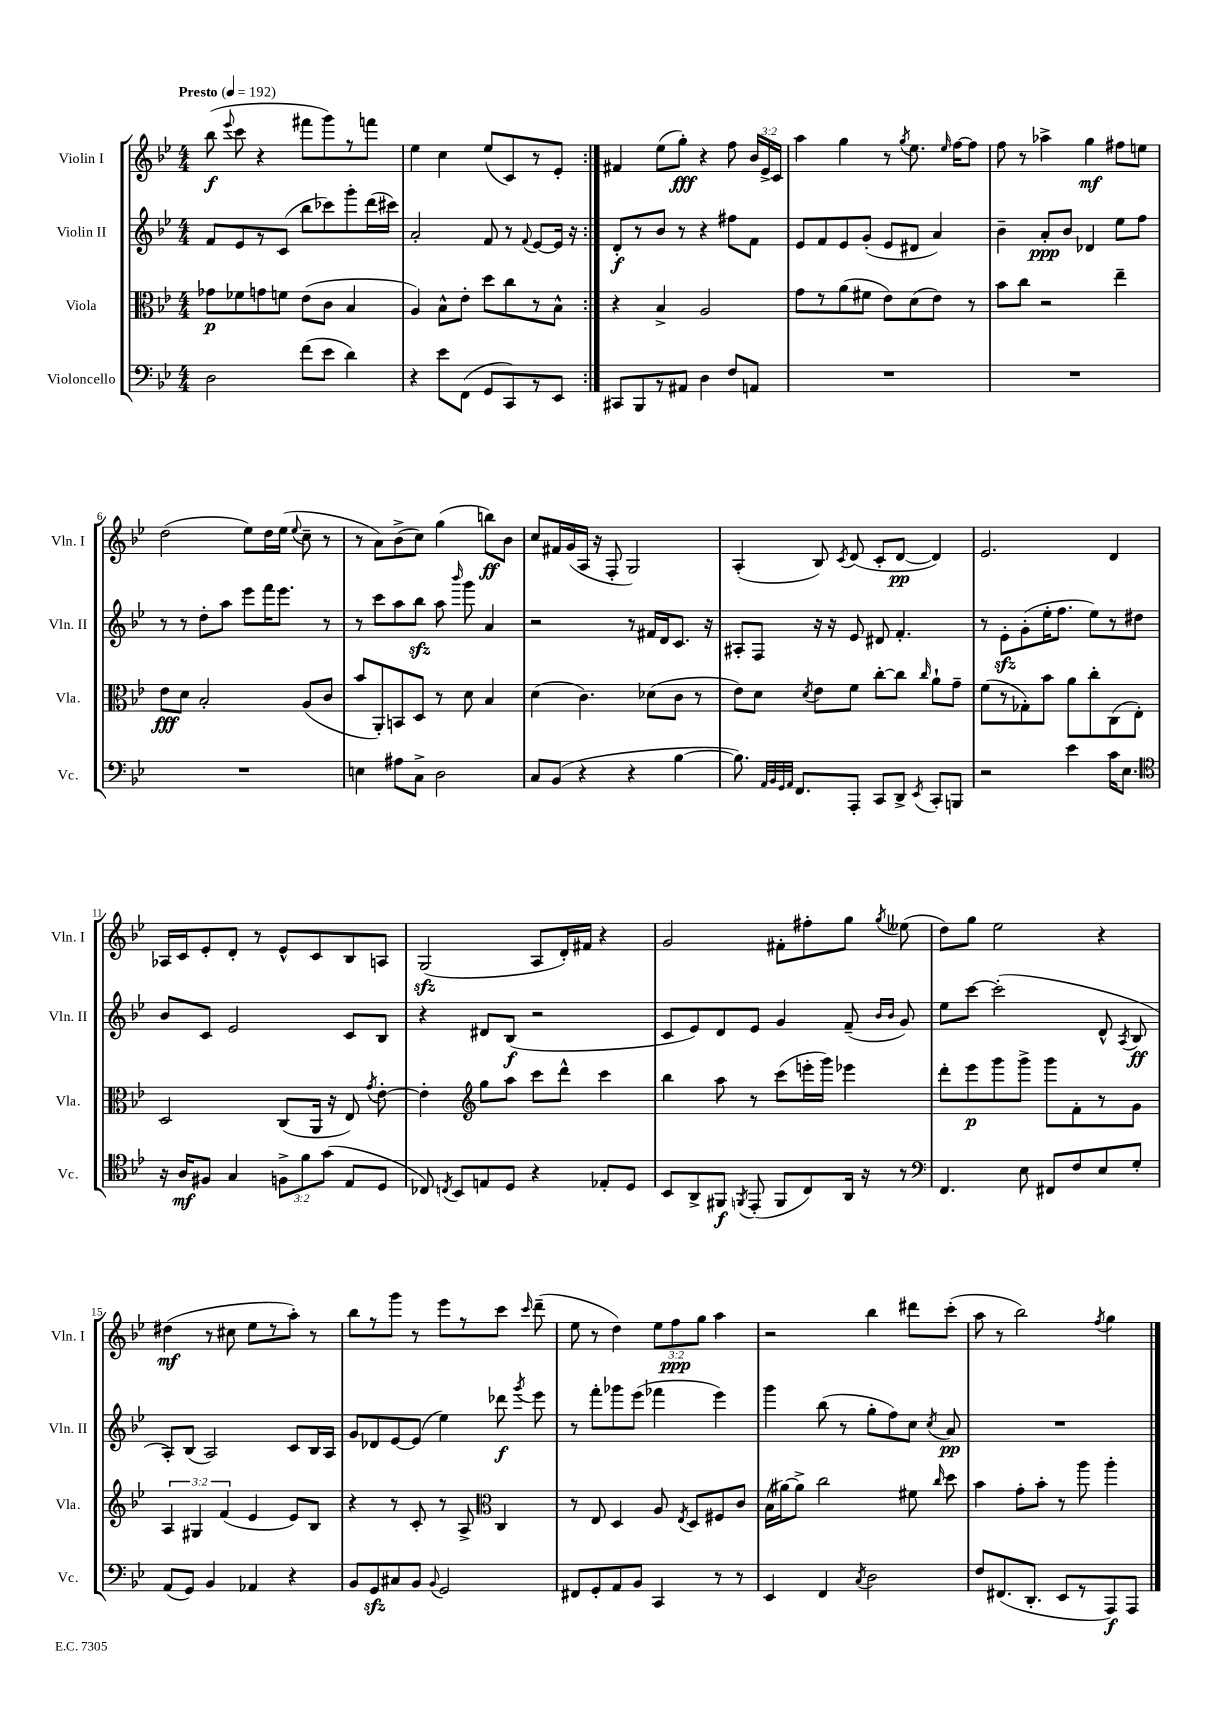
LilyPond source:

<<
\new StaffGroup <<
\new Staff = "s0" \with { instrumentName = "Violin I" shortInstrumentName = "Vln. I" } {
    \clef treble \key bes \major \numericTimeSignature \time 4/4 \override Staff.TupletNumber.text = #tuplet-number::calc-fraction-text \tempo "Presto" 4 = 192
    \autoBeamOff \repeat volta 2 { bes''8\f( \appoggiatura { ees'''8 } c'''8 r4 fis'''8[ g'''8) r8 f'''8] |
    ees''4 c''4 ees''8[( c'8) r8 ees'8]-. | }
    fis'4 ees''8[( g''8]-.\fff) r4 f''8 \tuplet 3/2 { bes'16[ ees'16-> c'16] } |
    a''4 g''4 r8 \acciaccatura { g''8 } ees''8. \grace { ees''16 } f''16[~ f''8] |
    f''8 r8 aes''4-> g''4\mf fis''8[ e''8] |
    d''2( ees''8[) d''16 ees''16]( \appoggiatura { ees''8 } c''8-- r8 |
    r8 a'8[) bes'8->( c''8]) g''4( b''8[\ff) bes'8] |
    c''8[ fis'16 g'16( a16] r16 f8-. g2) |
    a4-.( bes8) \acciaccatura { c'8 } d'8( c'8[-. d'8]~\pp d'4) |
    ees'2. d'4 |
    aes16[ c'16 ees'8-. d'8]-. r8 ees'8[-^ c'8 bes8 a8] |
    g2\sfz( a8[ d'16-.) fis'16] r4 |
    g'2 fis'8[-. fis''8-. g''8] \acciaccatura { g''8 } eeses''8( |
    d''8[) g''8] ees''2 r4 |
    dis''4\mf( r8 cis''8 ees''8[ r8 a''8]-.) r8 |
    bes''8[ r8 g'''8] r8 ees'''8[ r8 c'''8] \grace { c'''16 } d'''8--( |
    ees''8 r8 d''4) \tuplet 3/2 { ees''8[ f''8\ppp g''8] } a''4 |
    r2 bes''4 dis'''8[ c'''8]-.( |
    a''8 r8 bes''2) \acciaccatura { f''8 } g''4 \bar "|." |
}
\new Staff = "s1" \with { instrumentName = "Violin II" shortInstrumentName = "Vln. II" } {
    \clef treble \key bes \major \numericTimeSignature \time 4/4
    \autoBeamOff \repeat volta 2 { f'8[ ees'8 r8 c'8]( bes''8[ ces'''8) g'''8-. d'''16( cis'''16]) |
    a'2-. f'8 r8 \appoggiatura { f'8 } ees'8[~ ees'16] r16 | }
    d'8[-.\f r8 bes'8] r8 r4 fis''8[ f'8] |
    ees'8[ f'8 ees'8 g'8]-.( ees'8[ dis'8] a'4) |
    bes'4-- a'8[-.\ppp bes'8] des'4 ees''8[ f''8] |
    r8 r8 d''8[-. a''8] ees'''8[ f'''16 ees'''8.] r8 |
    r8 c'''8[ a''8 bes''8]\sfz a''8 \grace { bes'''16 } g'''8 a'4 |
    r2 r8 fis'16[ d'16 c'8.] r16 |
    ais8[-. f8] r16 r16 ees'8 dis'8 f'4.-. |
    r8 ees'8[-.\sfz g'8-.( ees''16-. f''8.] ees''8[) r8 dis''8] |
    bes'8[ c'8] ees'2 c'8[ bes8] |
    r4 dis'8[ bes8]\f( r2 |
    c'8[ ees'8) d'8 ees'8] g'4 f'8--( \grace { bes'16[ bes'16] } g'8) |
    ees''8[ c'''8]~ c'''2-.( d'8-^ \acciaccatura { a8 } bes8\ff |
    a8[-.) bes8]( a2) c'8[ bes16 a16] |
    g'8[ des'8 ees'8~ ees'8]( ees''4) des'''8\f \acciaccatura { g'''8 } ees'''8 |
    r8 f'''8[-. ges'''8 ees'''8]( fes'''4 ees'''4) |
    g'''4 bes''8( r8 g''8[-. f''8) c''8] \acciaccatura { c''8 } a'8\pp |
    R1 \bar "|." |
}
\new Staff = "s2" \with { instrumentName = "Viola" shortInstrumentName = "Vla." } {
    \clef alto \key bes \major \numericTimeSignature \time 4/4 \override Staff.TupletNumber.text = #tuplet-number::calc-fraction-text
    \autoBeamOff \repeat volta 2 { ges'8[\p fes'8 g'8 f'8] ees'8[( c'8] bes4 |
    a4) bes8[-^ ees'8]-. d''8[ c''8 r8 bes8]-^ | }
    r4 bes4-> a2 |
    g'8[ r8 a'8( fis'8] ees'8[) d'8( ees'8]) r8 |
    bes'8[ c''8] r2 ees''4-- |
    ees'8[\fff d'8] bes2-. a8[( c'8] |
    bes'8[ a,8-.) b,8 d8] r8 d'8 bes4 |
    d'4( c'4.) des'8[( c'8] r8 |
    ees'8[) d'8] \acciaccatura { d'8 } ees'8[ f'8] c''8[~-. c''8] \grace { c''16 } a'8[-! g'8]-- |
    f'8[( r8 ges8-.) bes'8] a'8[ c''8-. c8( ees8]-.) |
    d2 c8[( a,16] r16 ees8) \acciaccatura { g'8 } ees'8~-. |
    ees'4-. \clef treble g''8[ a''8] c'''8[ d'''8]-^ c'''4 |
    bes''4 a''8 r8 c'''8[( e'''16-. g'''16]) ees'''4 |
    d'''8[-. ees'''8\p g'''8 g'''8]-> g'''8[ f'8-. r8 g'8] |
    \tuplet 3/2 { a4 gis4 f'4( } ees'4 ees'8[) bes8] |
    r4 r8 c'8-. r8 a8-> \clef alto c4 |
    r8 ees8 d4 a8 \acciaccatura { ees8 } d8[ fis8 c'8] |
    bes16[( ais'16~) ais'8]-> c''2 fis'8 \grace { c''16 } d''8 |
    bes'4 g'8[-. bes'8]-. r8 a''8 a''4-. \bar "|." |
}
\new Staff = "s3" \with { instrumentName = "Violoncello" shortInstrumentName = "Vc." } {
    \clef bass \key bes \major \numericTimeSignature \time 4/4 \override Staff.TupletNumber.text = #tuplet-number::calc-fraction-text
    \autoBeamOff \repeat volta 2 { d2 f'8[( ees'8] d'4) |
    r4 ees'8[ f,8]( g,8[ c,8) r8 ees,8] | }
    cis,8[ bes,,8 r8 ais,8] d4 f8[ a,8] |
    R1 |
    R1 |
    R1 |
    e4 ais8[ c8]-> d2 |
    c8[ bes,8]( r4 r4 bes4~ |
    bes8.) \grace { a,32[ bes,32 g,32 a,32] } f,8.[ a,,8]-. c,8[ d,8]-> \acciaccatura { ees,8 } c,8[-. b,,8] |
    r2 ees'4 c'16[ ees8.] |
    \clef tenor r16 a16[\mf fis8] g4 \tuplet 3/2 { f8[-> f'8 g'8]( } ees8[ d8] |
    ces8) \acciaccatura { c8 } bes,8[ e8 d8] r4 ees8[-. d8] |
    bes,8[ a,8-> fis,8]\f \acciaccatura { f,8 } ees,8-.( f,8[ c8) a,16] r16 r8 |
    \clef bass f,4. ees8 fis,8[ f8 ees8 g8]-. |
    a,8[( g,8]) bes,4 aes,4 r4 |
    bes,8[ g,8\sfz cis8 bes,8] \appoggiatura { bes,8 } g,2 |
    fis,8[ g,8-. a,8 bes,8] c,4 r8 r8 |
    ees,4 f,4 \acciaccatura { c8 } d2 |
    f8[ fis,8.( d,8.]-. ees,8[ r8 a,,8\f) a,,8] \bar "|." |
}
>>
>>
